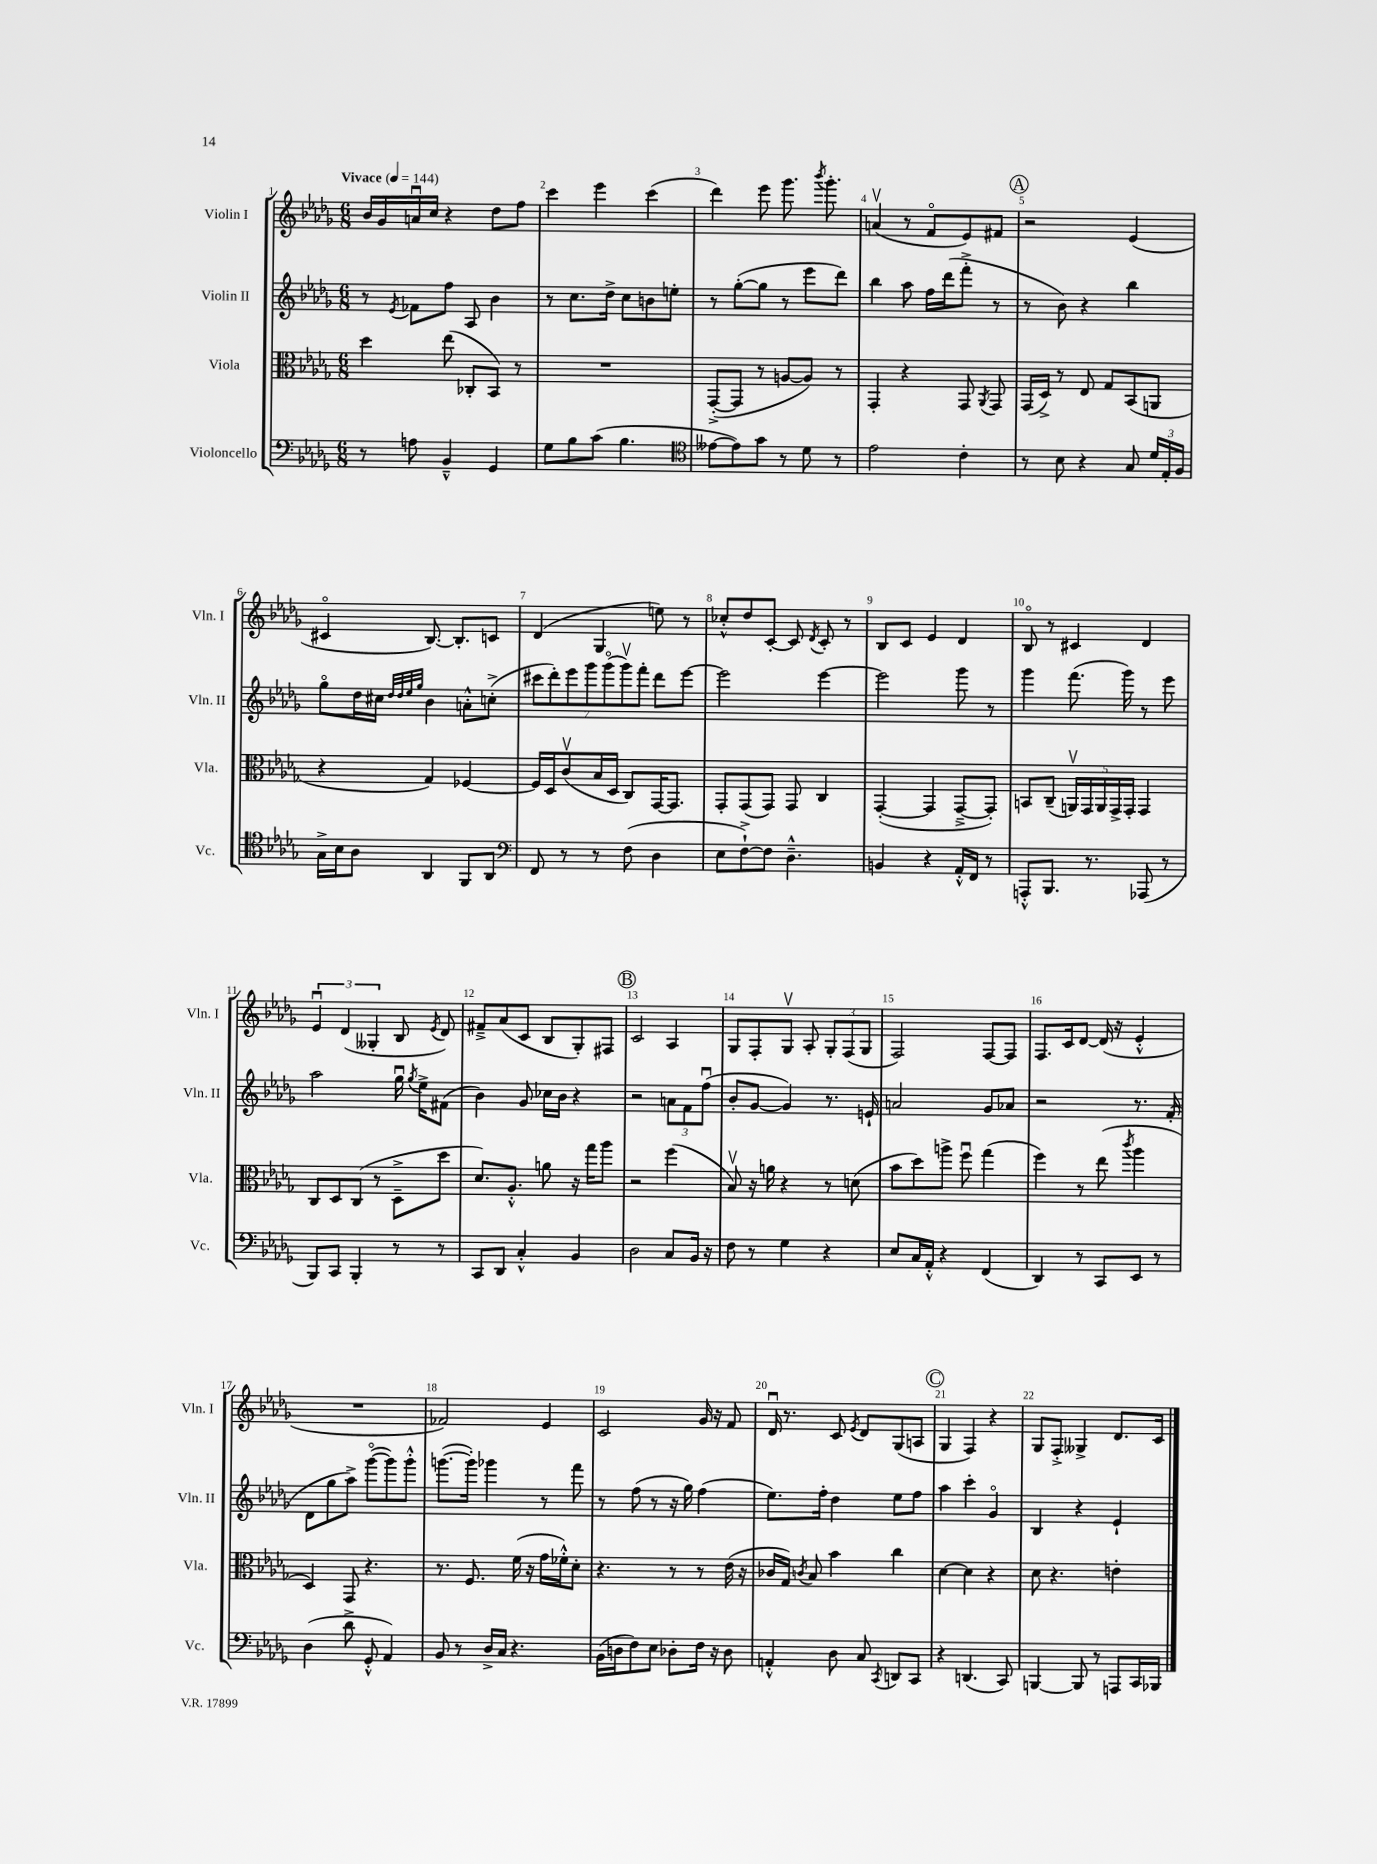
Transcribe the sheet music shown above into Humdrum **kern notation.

**kern	**kern	**kern	**kern
*part4	*part3	*part2	*part1
*staff4	*staff3	*staff2	*staff1
*I"Violoncello	*I"Viola	*I"Violin II	*I"Violin I
*I'Vc.	*I'Vla.	*I'Vln. II	*I'Vln. I
*clefF4	*clefC3	*clefG2	*clefG2
*k[b-e-a-d-g-]	*k[b-e-a-d-g-]	*k[b-e-a-d-g-]	*k[b-e-a-d-g-]
*M6/8	*M6/8	*M6/8	*M6/8
*MM144	*MM144	*MM144	*MM144
=1	=1	=1	=1
!	!	!	!LO:TX:a:B:t=Vivace
8r	4dd-\	8r	16b-/LL
.	.	.	16g-/
.	.	8qe-/	.
8An\	.	8f-X\L	16anu/
.	.	.	16cc/JJ
4BB-~^^/	(8ee-\	8ff\J	4r
.	8C-X'/L	8A-/	.
4GG-/	8BB-/J)	4b-\	8dd-\L
.	8r	.	8ff\J
=2	=2	=2	=2
8G-\L	2.r	8r	4ccc\
8B-\	.	8.cc\L	.
(8c\J	.	.	4eee-\
.	.	16dd-^\Jk	.
4.B-\	.	8cc\L	.
.	.	8bn\	(4ccc\
.	.	8een'\J	.
=3	=3	=3	=3
*clefC4	*	*	*
[8e--X\L	([8GG-'^/L	8r	4ddd-\)
8e--\])	8GG-/J]	([8gg-'\L	.
8g-\J	8r	8gg-\J]	8eee-\
8r	[8An/L	8r	8.ggg-\
8d-\	8A/J])	8eee-\L	.
.	.	.	8qbbb-/
.	.	.	8.ggg-'\
8r	8r	8ddd-\J)	.
=4	=4	=4	=4
2e-\	4GG-'/	4bb-\	(4anv/
.	4r	8aa-\	8r
.	.	16ff\LL	8f/L
.	.	(16ddd-\J	.
4c'\	8GG-/	8fff'^\J	8e-/)
.	8qAA-/	.	.
.	8GG-/	8r	8f#X/J
!!LO:REH:place=s1:t=A
=5	=5	=5	=5
8r	(16GG-/LL	8r	2r
.	16D-^/JJ)	.	.
8B-\	8r	8b-\)	.
4r	8E-/	4r	.
.	8G-/L	.	.
8G-/	(8BB-/	4bb-\	(4e-/
24d-/LL	8AAn/J	.	.
24E-'/	.	.	.
24F/JJ	.	.	.
!!LO:LB:g=z
=6	=6	=6	=6
16G-^\LL	4r	8gg-\L	4c#X/
16B-\J	.	.	.
8A-\J	.	16dd-\L	.
.	.	16cc#X\JJ	.
.	.	32qqdd-/LLL	.
.	.	32qqdd-/	.
.	.	32qqee-/	.
.	.	32qqgg-/JJJ	.
4AA-/	4G-/)	4b-\	[8.B-/)
.	.	.	8.B-'/L]
8FF/L	[4F-X/	8an'^^\L	.
8AA-/J	.	(8ccn'^\J	8cn/J
=7	=7	=7	=7
*clefF4	*	*	*
8FF/	16F-/LL]	14ccc#X\L	(4d-/
.	16D-/J	.	.
.	.	14ddd-'\)	.
8r	(8cv/	.	.
.	.	14eee-\	.
.	.	14ggg-\	.
8r	16B-/L	.	4G-/
.	.	(14ggg-\	.
.	16D-/JJ	.	.
.	.	14ggg-v\)	.
(8F\	8C/L)	.	.
.	.	14fff'\J	.
4D-\	[16GG-/K	8ddd-\L	8een\)
.	8.GG-/J]	.	.
.	.	[8eee-\J	8r
=8	=8	=8	=8
8E-\L	8GG-'/L	2eee-\]	8cc-X'^^/L
[8F`^\)	(8GG-/	.	8dd-/
8F\J]	8GG-/J)	.	[8c'/J
4.D-~^^\	8GG-/	.	8c/]
.	.	.	8qd-/
.	4C/	[4eee-\	8c'/
.	.	.	8r
=9	=9	=9	=9
4BBn/	([4GG-'/	2eee-\]	8B-/L
.	.	.	8c/J
4r	4GG-/]	.	4e-/
16AA-'^^/LL	[8GG-~^/L	8ggg-\	4d-/
16FF/JJ	.	.	.
8r	8GG-'/J])	8r	.
=10	=10	=10	=10
8AAAn'^^/L	8BBn/L	4ggg-\	8B-/
8.BBB-/J	(8C~/J	.	8r
.	20AAnv/LL)	(8.fff\	4c#X/
.	20GG-/	.	.
8.r	.	.	.
.	20AA/	.	.
.	20GG-^/	.	.
.	.	16ggg-\)	.
.	20GG-'/JJ	.	.
(8AAA-X/	4GG-/	8r	4d-/
8r	.	8eee-\	.
!!LO:LB:g=z
=11	=11	=11	=11
8BBB-/L)	8C/L	2aa-\	6e-u/
8CC/J	8D-/	.	.
.	.	.	(6d-/
4BBB-'/	(8C/J	.	.
.	.	.	6G--X'/
.	8r	.	.
8r	8D-~^\L	16gg-u\	8B-/
.	.	8qgg-/	.
.	.	16ee-^\KL	.
.	.	.	8qe-/
8r	8dd-\J	(8f#X\J	8d-/)
=12	=12	=12	=12
8CC/L	8.d-/L)	4b-\)	8f#X~^/L
8DD-/J	.	.	(8a-/
.	8.A-'^^/J	.	.
4C'^^/	.	8g-/	8c/J
.	8an\	16cc-X\LL	8B-/L
.	.	16b-\JJ	.
4BB-/	16r	4r	8G-'/)
.	16gg-\KL	.	.
.	8aa-\J	.	8F#X/J
!!LO:REH:place=s1:t=B
=13	=13	=13	=13
2D-\	2r	2r	2c/
8C/L	(4ff\	12an\L	4A-/
.	.	12f\	.
16BB-/Jk	.	.	.
.	.	(12ffu\J	.
16r	.	.	.
=14	=14	=14	=14
8F\	8B-v/)	8b-'/L	8G-/L
8r	16r	[8g-/J	8F'/
.	16an\	.	.
4G-\	4r	4g-/])	8G-v/J
.	.	.	8A-'/
4r	8r	8.r	12G-'/L
.	.	.	(12F/
.	(8dn\	.	.
.	.	.	12G-/J
.	.	16en`/	.
=15	=15	=15	=15
8E-/L	8b-\L	2an/	2F/)
16C/L	8dd-\)	.	.
16AA-'^^/JJ	.	.	.
4r	8aan^\J	.	.
.	8ffu\	.	.
(4FF/	(4gg-\	8g-/L	[8F/L
.	.	8a-X/J	8F/J]
=16	=16	=16	=16
4DD-/)	4ff\)	2r	8.F/L
.	.	.	16c/k
8r	8r	.	[8d-/J
8CC/L	(8ee-\	.	(16d-/]
.	.	.	16r
.	8qccc/	.	.
8EE-/J	4aa-\	8.r	4e-'^^/
8r	.	.	.
.	.	(16f'/	.
!!LO:LB:g=z
=17	=17	=17	=17
(4D-\	4D-/)	8d-\L	2.r
.	.	8gg-\	.
8d-^\	8GG-/	8aa-^\J)	.
8GG-'^^/	4.r	([8ggg-\L	.
4AA-/)	.	8ggg-\])	.
.	.	8ggg-'^^\J	.
=18	=18	=18	=18
8BB-/	8.r	([8.gggn\L	2f-X/)
8r	.	.	.
.	8.F/	16ggg'\Jk])	.
16D-^/LL	.	4ggg-X\	.
16C/JJ	.	.	.
4.r	(16f\	.	.
.	16r	.	.
.	16g-\LL	8r	4e-/
.	16f-X'^^\J)	.	.
.	8d-'\J	8fff\	.
=19	=19	=19	=19
(16BB-\LL	4.r	8r	2c/
16Dn\J	.	.	.
8F\)	.	(8ff\	.
8E-\J	.	8r	.
8D-X'\L	8r	16r	.
.	.	16gg-\)	.
16F\Jk	8r	(4ff\	16g-/
16r	.	.	16r
8D-\	(16e-\	.	8f/
.	16r	.	.
=20	=20	=20	=20
4AAn'^^/	16c-X/LL	8.ee-\L)	16d-u/
.	16G-/JJ)	.	8.r
.	8qcn/	.	.
.	8B-/	.	.
.	.	16ff'\Jk	.
8D-\	4b-\	4dd-\	8c/
.	.	.	8qe-/
8C/	.	.	8d-/L
8qCC/	.	.	.
8DDn/L	4cc\	8ee-\L	(8G-/
8CC/J	.	8ff\J	8An/J
!!LO:REH:place=s1:t=C
=21	=21	=21	=21
4r	[4d-\	4aa-\	4G-/
(4.DDn/	4d-\]	4ccc'\	4F/)
.	4r	4g-/	4r
8CC/)	.	.	.
=22	=22	=22	=22
[4BBBn/	8d-\	4B-/	8G-/L
.	4.r	.	8F'^/J
8BBB/]	.	4r	4G--X^/
8r	.	.	.
8AAAn/L	4en'\	4e-`/	8.d-/L
16CC/L	.	.	.
16BBB-X/JJ	.	.	16c/Jk
==	==	==	==
*-	*-	*-	*-
